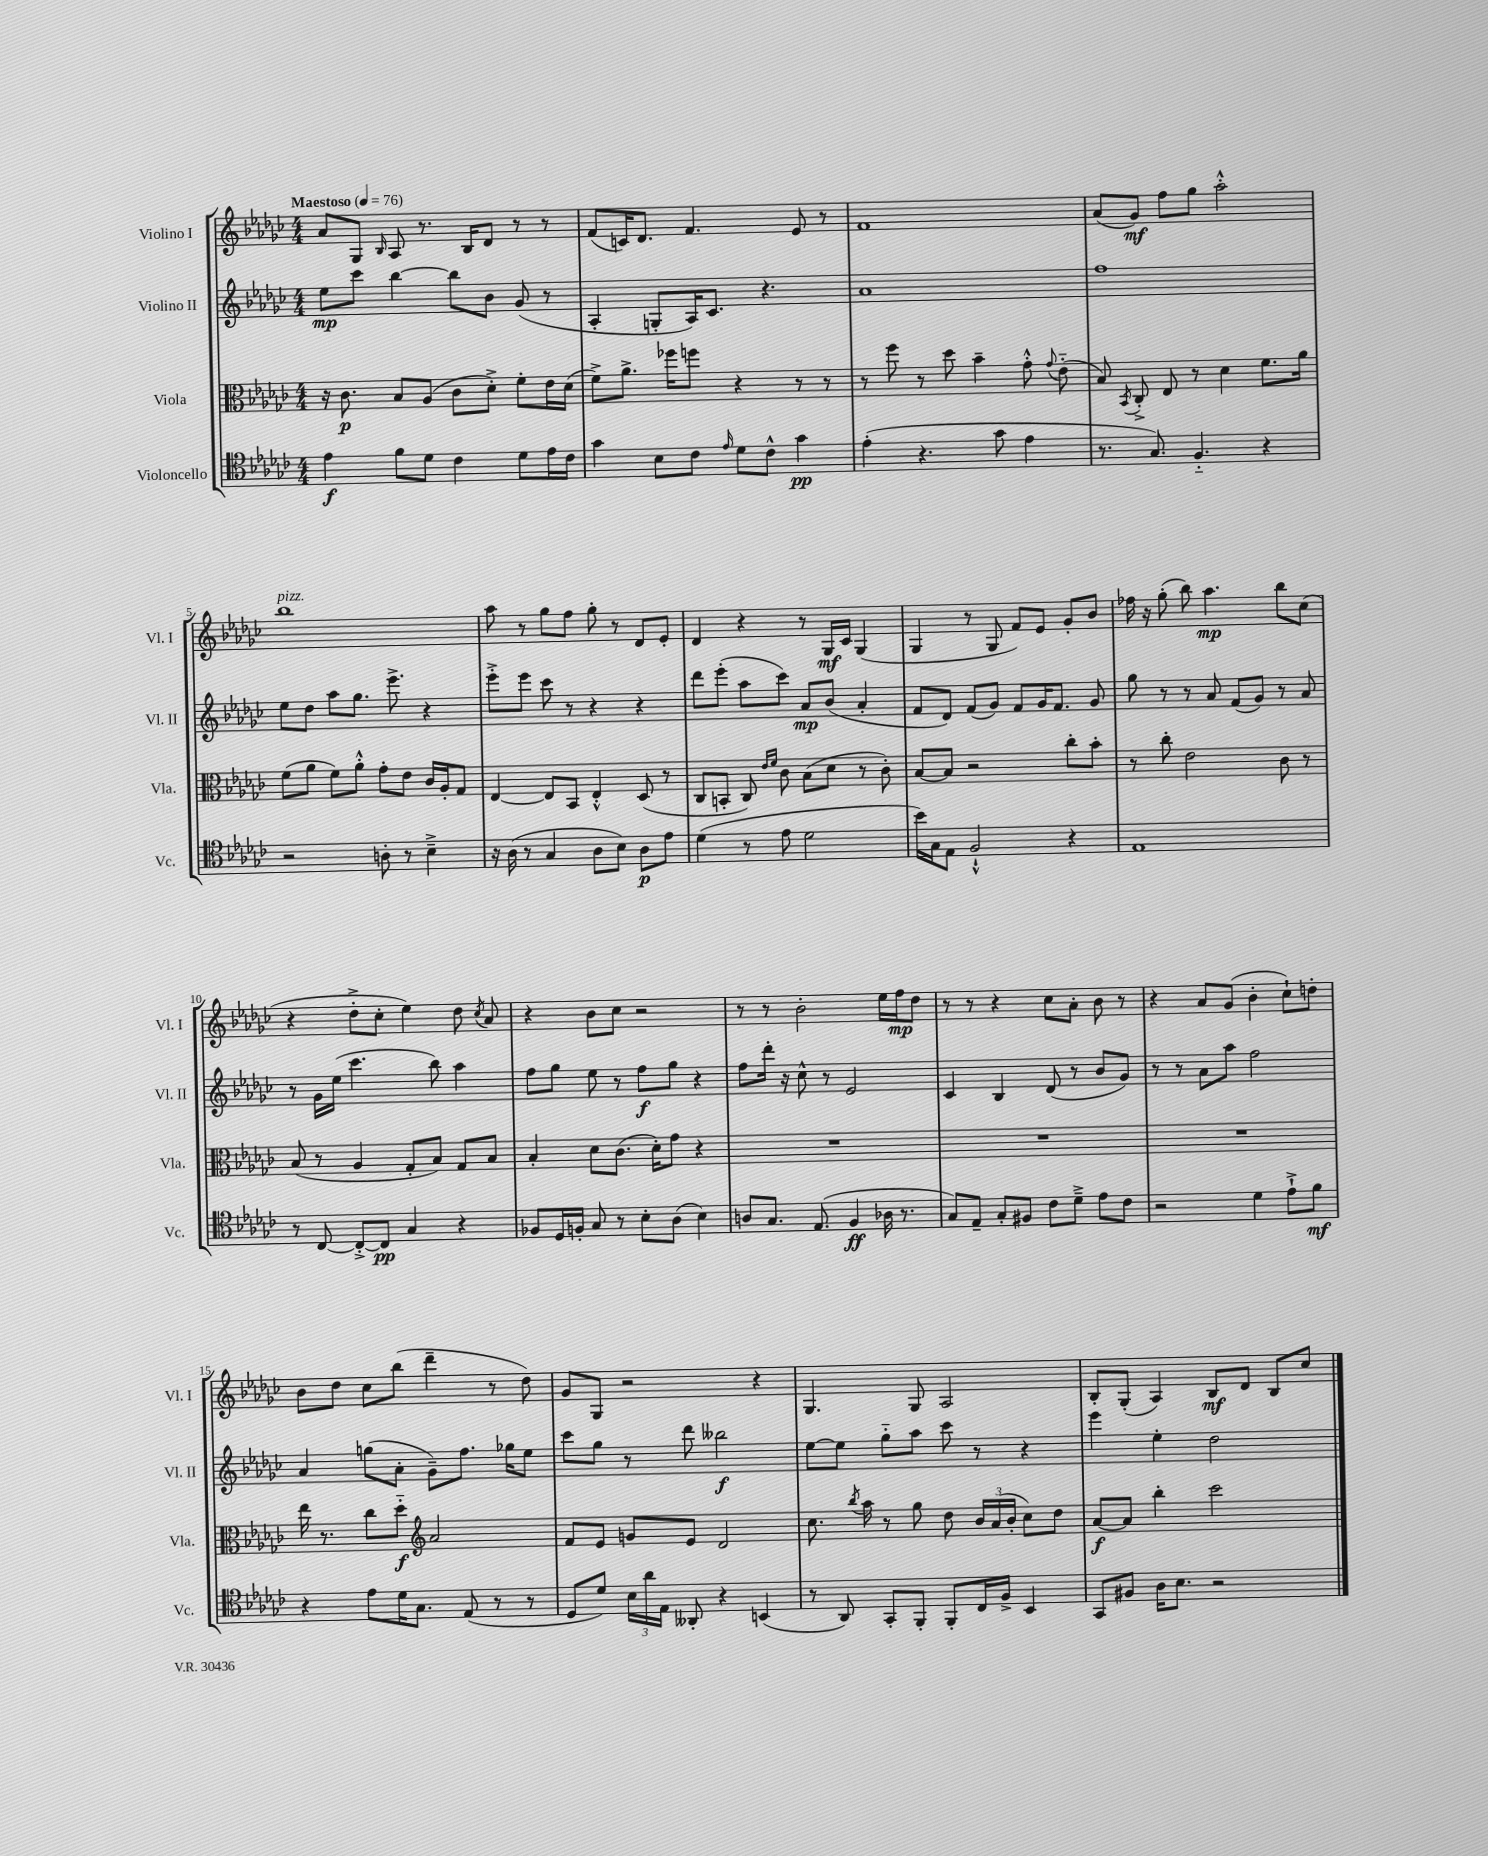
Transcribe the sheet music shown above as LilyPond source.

<<
\new StaffGroup <<
\new Staff = "s0" \with { instrumentName = "Violino I" shortInstrumentName = "Vl. I" } {
    \clef treble \key ges \major \numericTimeSignature \time 4/4 \tempo "Maestoso" 4 = 76
    \autoBeamOff aes'8[ ges8] \grace { bes16 } aes8 r8. bes16[ des'8] r8 r8 |
    f'8[( c'16) des'8.] f'4. ees'8 r8 |
    f'1 |
    aes'8[( ges'8]\mf) f''8[ ges''8] aes''2-.-^ |
    bes''1^\markup { \italic "pizz." } |
    aes''8 r8 ges''8[ f''8] ges''8-. r8 des'8[ ees'8]-. |
    des'4 r4 r8 ges16[\mf ces'16] ges4( |
    ges4 r8 ges8 f'8[) ees'8] ges'8[-. bes'8] |
    fes''16 r16 ges''8-.( bes''8) aes''4.\mp bes''8[ ces''8]( |
    r4 des''8[-.-> ces''8]-. ees''4) des''8 \acciaccatura { ces''8 } aes'8 |
    r4 bes'8[ ces''8] r2 |
    r8 r8 bes'2-. ees''16[ f''16\mp des''8] |
    r8 r8 r4 ces''8[ aes'8]-. bes'8 r8 |
    r4 aes'8[ ges'8]( bes'4-. ces''8[-!) d''8]-. |
    bes'8[ des''8] ces''8[ bes''8]( des'''4-- r8 des''8) |
    ges'8[ ges8] r2 r4 |
    ges4. ges8 aes2 |
    bes8[-. ges8]-.( aes4) bes8[\mf des'8] bes8[ ces''8] \bar "|." |
}
\new Staff = "s1" \with { instrumentName = "Violino II" shortInstrumentName = "Vl. II" } {
    \clef treble \key ges \major \numericTimeSignature \time 4/4
    \autoBeamOff ees''8[\mp ces'''8] bes''4~ bes''8[ bes'8] ges'8( r8 |
    aes4-. g8[-. aes16) ces'8.] r4. |
    aes'1 |
    f''1 |
    ees''8[ des''8] aes''8[ ges''8.] ees'''8.-> r4 |
    ees'''8[-.-> ees'''8] ces'''8 r8 r4 r4 |
    des'''8[ ees'''8]-.( aes''8[ ces'''8]) aes'8[\mp bes'8]( aes'4-. |
    f'8[ des'8]) f'8[( ges'8]) f'8[ ges'16 f'8.] ges'8 |
    ges''8 r8 r8 aes'8 f'8[( ges'8]) r8 aes'8 |
    r8 ges'16[ ees''16]( ces'''4. bes''8) aes''4 |
    f''8[ ges''8] ees''8 r8 f''8[\f ges''8] r4 |
    f''8[ des'''16]-. r16 ces''8-^ r8 ees'2 |
    ces'4 bes4 des'8( r8 bes'8[ ges'8]) |
    r8 r8 aes'8[ aes''8] f''2 |
    aes'4 g''8[( aes'8]-. ges'8[--) f''8.] ges''16[ ees''8] |
    ces'''8[ ges''8] r8 des'''8 beses''2\f |
    ees''8[~ ees''8] ges''8[-_ aes''8] ces'''8 r8 r4 |
    ees'''4 ees''4-. des''2 \bar "|." |
}
\new Staff = "s2" \with { instrumentName = "Viola" shortInstrumentName = "Vla." } {
    \clef alto \key ges \major \numericTimeSignature \time 4/4
    \autoBeamOff r16 ces'8.\p bes8[ aes8]( ces'8[ des'8]-.->) f'8[-. ees'16 des'16]( |
    f'8[->) aes'8.]-> fes''16[ f''8] r4 r8 r8 |
    r8 f''8 r8 des''8 bes'4-- ges'8-.-^ \appoggiatura { ges'8 } ees'8-_( |
    bes8) \acciaccatura { bes,8 } ces8-.-> ees8 r8 des'4 f'8.[ aes'16] |
    f'8[( aes'8] f'8[) aes'8]-.-^ ges'8[-. ees'8] ces'16[ aes16-. ges8] |
    ees4~ ees8[ bes,8] ees4-.-^ des8( r8 |
    ces8[ b,8]-. ces8) \grace { ees'16[ f'16] } ces'8 bes8[( des'8] r8 ces'8-.) |
    bes8[~ bes8] r2 ces''8[-. bes'8]-. |
    r8 ces''8-. ees'2 ces'8 r8 |
    bes8( r8 aes4 ges8[-. bes8]) ges8[ bes8] |
    bes4-. des'8[ ces'8.]( des'16[-.) ges'8] r4 |
    R1 |
    R1 |
    R1 |
    ees''16 r8. ces''8[ des''8]-_\f \clef treble aes'2 |
    f'8[ ees'8] g'8[ ees'8] des'2 |
    ces''8. \acciaccatura { bes''8 } aes''16 r8 ges''8 des''8 \tuplet 3/2 { bes'16[ aes'16( bes'16]-. } ces''8[) des''8] |
    aes'8[~\f aes'8] bes''4-. ces'''2 \bar "|." |
}
\new Staff = "s3" \with { instrumentName = "Violoncello" shortInstrumentName = "Vc." } {
    \clef tenor \key ges \major \numericTimeSignature \time 4/4
    \autoBeamOff ees'4\f f'8[ des'8] ces'4 des'8[ ees'16 ces'16] |
    ges'4 bes8[ ces'8] \grace { ees'16 } des'8[ ces'8]-^ ges'4\pp |
    ees'4-.( r4. ges'8 ees'4 |
    r8. ges8.) f4.-_ r4 |
    r2 a8-. r8 bes4---> |
    r16 aes16( r8 ges4 aes8[ bes8]) aes8[\p ees'8] |
    des'4( r8 ees'8 des'2 |
    bes'16[) ges16 ees8] f2-!-^ r4 |
    ees1 |
    r8 ces8~ ces8[~-.-> ces8]\pp ges4 r4 |
    fes8[ des16 f16]-. ges8 r8 bes8[-. aes8]( bes4) |
    a8[ ges8.] ees8.( f4\ff aes16 r8. |
    ges8[) ees8]-- ges8[-. fis8] ces'8[ des'8]---> ees'8[ ces'8] |
    r2 des'4 ees'8[-!-> f'8]\mf |
    r4 ees'8[ des'16 ges8.] ees8( r8 r8 |
    des8[ des'8]) \tuplet 3/2 { bes16[ aes'16 ees16] } aeses,8-. r4 b,4( |
    r8 aes,8) ges,8[-. f,8]-. f,8[-. ces16 f16]-> bes,4 |
    ges,8[ fis8] aes16[ bes8.] r2 \bar "|." |
}
>>
>>
